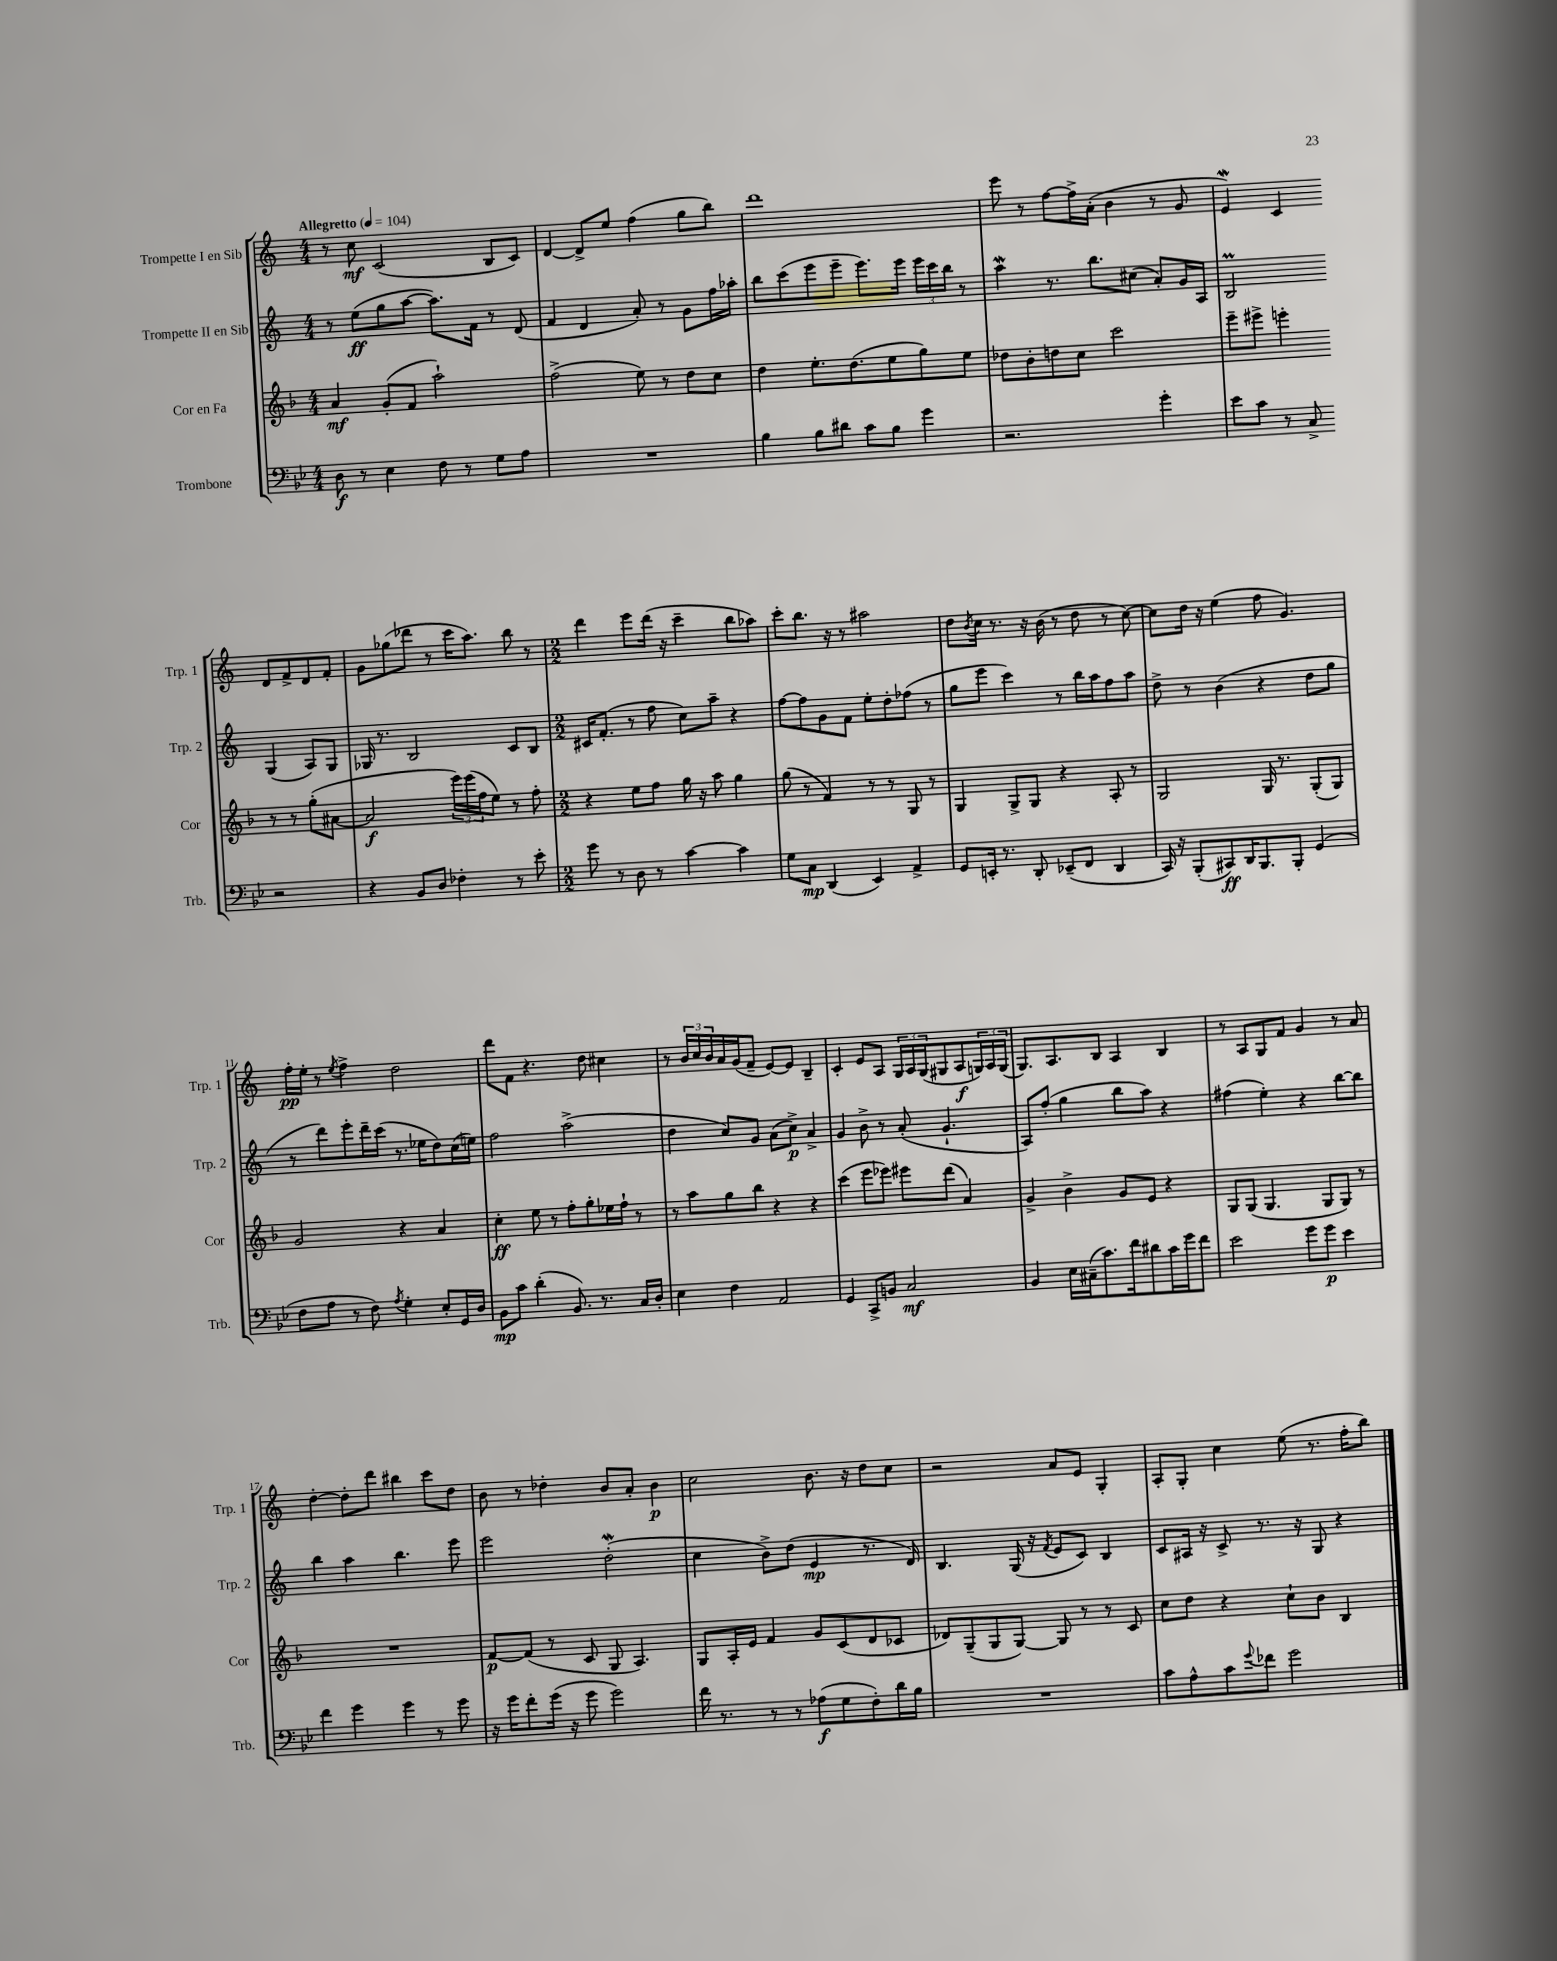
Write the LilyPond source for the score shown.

<<
\new StaffGroup <<
\new Staff = "s0" \with { instrumentName = "Trompette I en Sib" shortInstrumentName = "Trp. 1" } {
    \clef treble \key c \major \numericTimeSignature \time 4/4 \tempo "Allegretto" 4 = 104
    r8 c''8\mf c'2( b8 c'8) |
    d'4~ d'8-> e''8 f''4( g''8 b''8) |
    d'''1 |
    e'''8 r8 f''8~ f''16-> a'16-.( b'4 r8 g'8 |
    e'4\mordent) c'4 d'8 f'8-> d'8 f'8-. |
    g'8 ges''8( des'''8 r8 c'''16 a''8.) b''8 r8 |
    \numericTimeSignature \time 2/2 d'''4 e'''8 d'''16( r16 c'''4-- b''8 aes''8) |
    c'''8-. b''8. r16 r8 ais''2 |
    d''8 \acciaccatura { b'8 } c''16 r8. r16 b'16( r8 d''8 r8 c''8~) |
    c''8 d''16 r16 e''4( f''8 g'4.) |
    f''16-.\pp e''16-. r8 \acciaccatura { e''8 } f''4-> d''2 |
    d'''8 f'8 r4. d''8 cis''4 |
    r8 \tuplet 3/2 { b'16 c''16 b'16 } a'16 g'16( f'8-- e'8~) e'8 b4-- |
    c'4-. e'8 a8 \tuplet 3/2 { g16 a16 g16( } gis8 a8\f \tuplet 3/2 { g16) a16 g16( } |
    g8.) a8. b8 a4 b4 |
    r8 a8 g8 f'8 g'4 r8 a'8 |
    d''4~-. d''8-. d'''8 bis''4 c'''8 d''8 |
    b'8 r8 des''4-. b'8 a'8-. b'4\p |
    c''2 b'8. r16 d''8 c''8 |
    r2 a'8 e'8 g4-. |
    a8-. g8-. c''4 e''8( r8. f''16-. b''8) \bar "|." |
}
\new Staff = "s1" \with { instrumentName = "Trompette II en Sib" shortInstrumentName = "Trp. 2" } {
    \clef treble \key c \major \numericTimeSignature \time 4/4
    r8 e''8\ff( g''8 a''8~ a''8.) f'16 r8 d'8( |
    f'4 d'4 a'8-.) r8 g'8 f''16 aes''16-. |
    b''8 c'''8( e'''8 e'''8-- e'''8.) e'''16 \tuplet 3/2 { e'''16 c'''16 b''16 } r8 |
    a''4\mordent r8. b''8. cis''8( a'8-.) g'16 a16 |
    b2\prall g4( a8) g8 |
    ges16 r8. b2 c'8 b8 |
    \numericTimeSignature \time 2/2 cis'16 f'8.-.( r8 f''8 c''8) a''8-- r4 |
    f''8~ f''8 g'8 f'8 e''8-. d''8-. fes''8( r8 |
    g''8 e'''8 c'''4) r8 b''16 a''16 f''8 a''8 |
    d''8-> r8 b'4( r4 d''8 g''8 |
    r8 d'''8) e'''8-. d'''16-- c'''16( r8. ees''16 d''8) c''16( e''16) |
    f''2 a''2->( |
    d''4 c''8) g'8 a'8( c''8->\p) a'4-> |
    g'4 b'8-> r8 a'8-.( g'4.-! |
    a8) f''8-.( g''4 b''8 a''8) r4 |
    fis''4( e''4-.) r4 b''8~ b''8 |
    b''4 a''4 b''4. e'''8 |
    e'''2 d''2-.\mordent( |
    c''4 b'8->) d''8( e'4\mp r8. d'16) |
    b4. g16( r16 \acciaccatura { f'8 } e'8 c'8) b4 |
    c'8 ais16 r16 c'8-> r8. r16 g8 r4 \bar "|." |
}
\new Staff = "s2" \with { instrumentName = "Cor en Fa" shortInstrumentName = "Cor" } {
    \clef treble \key f \major \numericTimeSignature \time 4/4
    a'4\mf g'8-.( f'8 a''2-!) |
    f''2->( e''8) r8 d''8 c''8 |
    d''4 e''8.-. d''8.( e''8 g''8) e''8 |
    des''8 bes'8-. d''8 c''8 c'''2 |
    e'''8-- eis'''8-> e'''4-. r8 r8 g''8-.( ais'8~ |
    ais'2\f \tuplet 3/2 { e'''16) e'''16( f''16 } e''8) r8 f''8-. |
    \numericTimeSignature \time 2/2 r4 e''8 f''8 g''16 r16 a''8 g''4 |
    g''8( r8 f'4) r8 r8 g8 r8 |
    g4 g8-> g8 r4 a8-. r8 |
    g2 g16 r8. g8-.( g8) |
    g'2 r4 a'4 |
    c''4-.\ff e''8 r8 f''8-. g''8-. ees''16 f''16-! r8 |
    r8 a''8 g''8 bes''8 r4 r4 |
    c'''4( e'''8 ees'''8) eis'''8 d'''8( a'4) |
    g'4-> bes'4-> g'8 e'8 r4 |
    g8 g8( g4. g8 g8) r8 |
    R1 |
    f'8~\p f'8( r8 c'8 g8 a4.) |
    g8 a16-. e'16 f'4 g'8 c'8( d'8 ces'8 |
    des'8) g8--( g8 g8~) g8 r8 r8 c'8 |
    c''8 d''8 r4 c''8-! bes'8 bes4 \bar "|." |
}
\new Staff = "s3" \with { instrumentName = "Trombone" shortInstrumentName = "Trb." } {
    \clef bass \key bes \major \numericTimeSignature \time 4/4
    d8\f r8 ees4 f8 r8 g8 a8 |
    R1 |
    bes4 bes8 dis'8 c'8 bes8 g'4 |
    r2. g'4-. |
    ees'8 c'8 r8 c8-> r2 |
    r4 bes,8 d8 fes4-. r8 ees'8-. |
    \numericTimeSignature \time 2/2 g'8 r8 d8 r8 c'4~ c'4 |
    g8 c8\mp d,4( ees,4) a,4-> |
    g,8 e,16-. r8. d,8-. ees,8--( f,8 d,4 |
    c,16) r16 bes,,8-.( cis,8\ff) d,16 bes,,8. bes,,8-. g,4( |
    f8 a8 r8 f8) \acciaccatura { a8 } g4-. ees8-. g,16 d16 |
    bes,8\mp c'8 d'4-.( bes,8.) r8. c16 d16-. |
    ees4 f4 a,2 |
    g,4 c,8-> b,8 c2\mf |
    bes,4 ees16 cis16--( c'8.) f'16 dis'8 c'16 g'16 f'8 |
    ees'2 g'8 g'8\p ees'4 |
    f'4 g'4 g'4 r8 g'8 |
    r16 g'16 f'8-. g'16( r16 g'8 g'2) |
    f'16 r8. r8 r8 aes8\f( g8 f8-.) d'16 bes16 |
    R1 |
    c'8 a8-^ c'8 \appoggiatura { g'8 } fes'8 g'2 \bar "|." |
}
>>
>>
